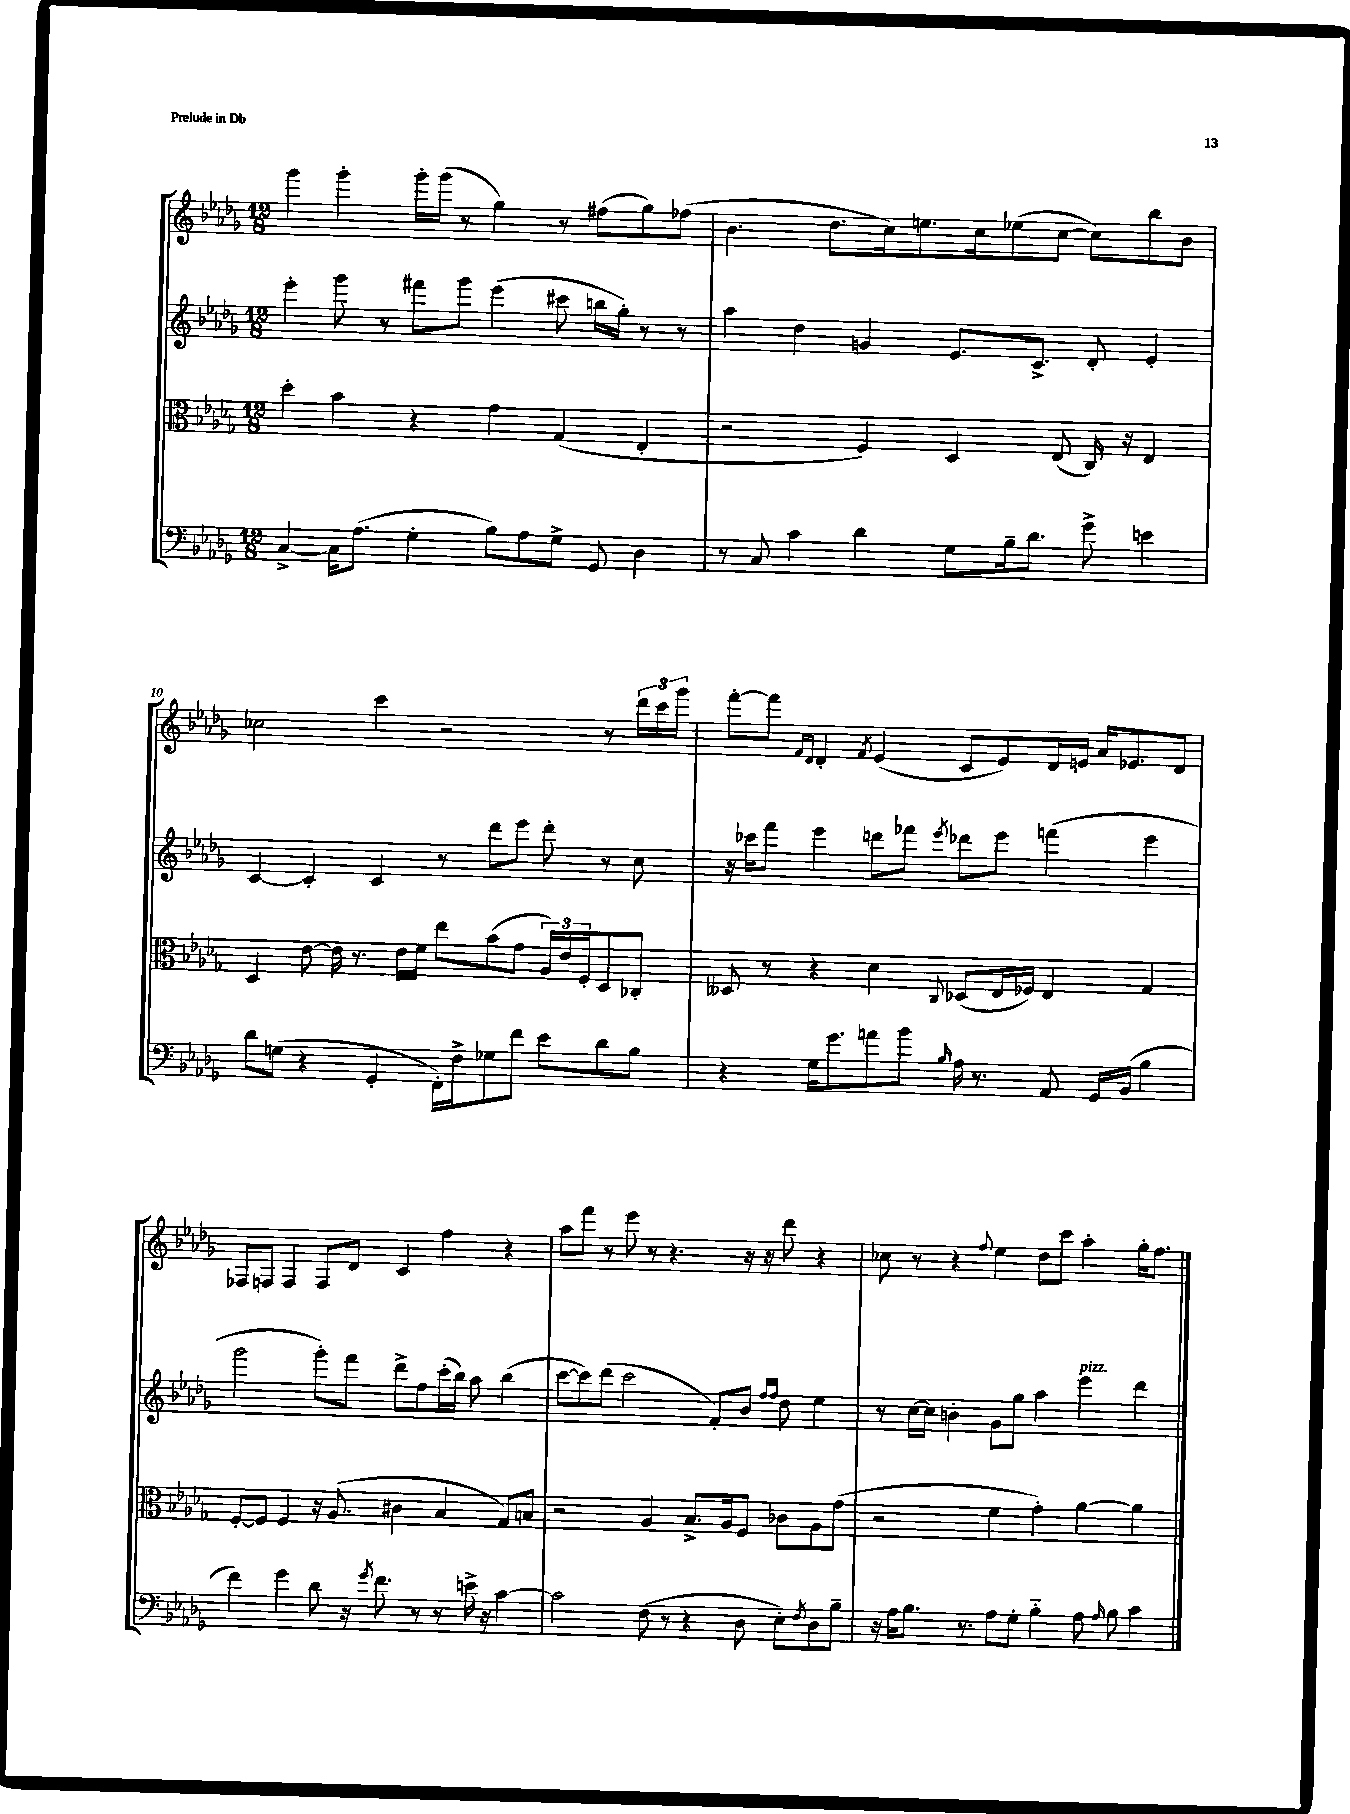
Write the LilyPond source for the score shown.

<<
\new StaffGroup <<
\new Staff = "s0" {
    \clef treble \key des \major \numericTimeSignature \time 12/8
    ges'''4 ges'''4-. ges'''16-. ges'''16( r8 ges''4) r8 fis''8( ges''8) fes''8( |
    bes'4. des''8. c''16) e''8. c''16 ees''8( c''8~ c''8) bes''8 bes'8 |
    ces''2 c'''4 r2 r8 \tuplet 3/2 { des'''16 c'''16 ges'''16 } |
    f'''8~-. f'''8 \grace { f'16 des'16 } des'4-. \acciaccatura { f'8 } ees'4( c'8 ees'8) des'16 e'16 aes'16 ees'8. des'8 |
    fes8 f8 f4 f8 des'8 c'4 f''4 r4 |
    aes''8 f'''8 r8 ees'''8 r8 r4. r16 r16 des'''8 r4 |
    ces''8 r8 r4 \appoggiatura { f''8 } ees''4 des''8 c'''8 aes''4-. ges''16-. f''8. \bar "|." |
}
\new Staff = "s1" {
    \clef treble \key des \major \numericTimeSignature \time 12/8
    ees'''4-. ges'''8 r8 fis'''8 ges'''8 ees'''4( cis'''8 b''16 ges''16-.) r8 r8 |
    aes''4 des''4 g'4 ees'8. c'8.-> des'8-. ees'4-. |
    c'4~ c'4-. c'4 r8 des'''8 ees'''8 des'''8-. r8 c''8 |
    r16 ces'''16 f'''8 ees'''4 d'''8 fes'''8 \acciaccatura { ees'''8 } des'''8 ees'''8 f'''4( ees'''4 |
    ges'''2 ges'''8-.) f'''8 des'''8-> f''8 c'''16-.( bes''16) aes''8 bes''4( |
    c'''8~ c'''8) des'''8( c'''2 f'8-.) bes'8 \grace { f''16 f''16 } des''8 ees''4 |
    r8 c''16~ c''16 b'4-. ges'8 ges''8 aes''4 ees'''4^\markup { \italic "pizz." } des'''4 \bar "|." |
}
\new Staff = "s2" {
    \clef alto \key des \major \numericTimeSignature \time 12/8
    des''4-. bes'4 r4 ges'4 ges4( ees4-. |
    r2 f4) des4 ees8( c16) r16 ees4 |
    des4 ees'8~ ees'16 r8. ees'16 f'16 ees''8 bes'8( ges'8 \tuplet 3/2 { aes16) ees'16 f16-. } des8 ces8-. |
    deses8 r8 r4 des'4 \appoggiatura { c8 } des8( ees16 fes16) ees4 ges4 |
    f8~-. f8 f4 r16 aes8.( cis'4 bes4 ges8) b8 |
    r2 aes4 bes8.-> aes16 f8 ces'8 aes8 ges'8( |
    r2 f'4 ges'4-.) aes'4~ aes'4 \bar "|." |
}
\new Staff = "s3" {
    \clef bass \key des \major \numericTimeSignature \time 12/8
    c4~-> c16 aes8.( ges4-. bes8) aes8 ges8-> ges,8 des4 |
    r8 c8 c'4 des'4 ges8 bes16-- des'8. ges'8-> e'4 |
    des'8 g8( r4 ges,4-. f,16-.) f16-> ges8 f'8 ees'8 des'8 bes8 |
    r4 ges16 ges'8. a'8 bes'8 \grace { bes16 } aes16 r8. aes,8 ges,16 bes,16( bes4 |
    f'4) ges'4 des'8 r16 \acciaccatura { ges'8 } f'8. r8 r8 e'16-> r16 c'4~ |
    c'2 f8( r8 r4 des8 ees8-.) \acciaccatura { f8 } des8 bes8-- |
    r16 aes16 bes8. r8. aes8 ges8-. bes4-_ aes8 \grace { aes16 } bes8 c'4 \bar "|." |
}
>>
>>
\layout { \context { \Score currentBarNumber = #8 \override BarNumber.break-visibility = ##(#f #t #t) barNumberVisibility = #(every-nth-bar-number-visible 5) } }
